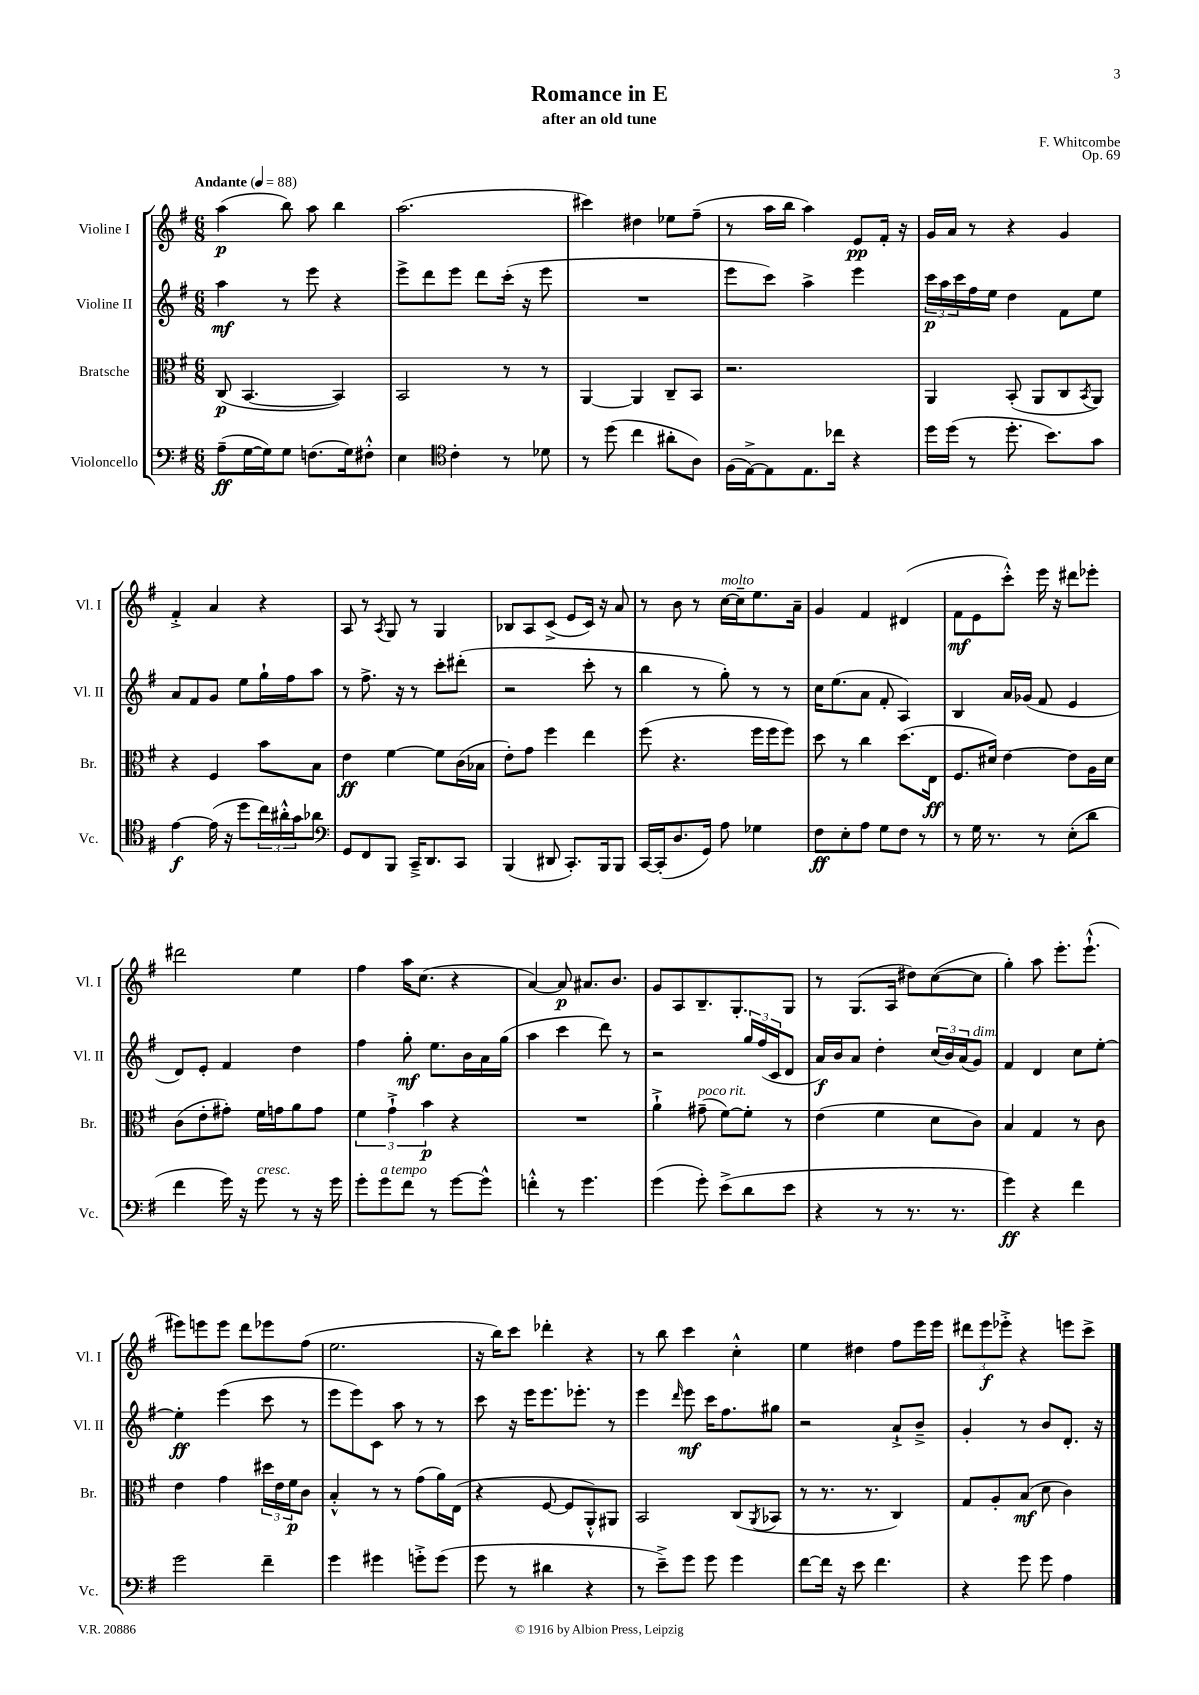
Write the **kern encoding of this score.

**kern	**kern	**kern	**kern
*staff4	*staff3	*staff2	*staff1
*clefF4	*clefC3	*clefG2	*clefG2
*k[f#]	*k[f#]	*k[f#]	*k[f#]
*M6/8	*M6/8	*M6/8	*M6/8
*MM88	*MM88	*MM88	*MM88
(8A~\L	(8C/	4aa\	(4aa\
[16G\L	[4.BB/	.	.
16G\]J)	.	.	.
8G\J	.	8r	8bb\)
(8.F\L	.	8eee\	8aa\
.	4BB/])	4r	4bb\
16G\k)	.	.	.
8F#'^^\J	.	.	.
=	=	=	=
4E\	2BB/	8eee^\L	(2.aa\
.	.	8ddd\	.
*clefC4	*	*	*
4c'\	.	8eee\J	.
.	.	8ddd\L	.
8r	8r	(16ccc'\Jk	.
.	.	16r	.
8d-\	8r	8eee\	.
=	=	=	=
8r	[4AA/	2.r	4ccc#\)
(8dd\	.	.	.
4cc\	4AA/]	.	4dd#\
8a#'\L	8C~/L	.	8ee-\L
8A\J)	8BB/J	.	(8ff#~\J
=	=	=	=
(16F#\LL	2.r	8eee\L	8r
[16E^\J)	.	.	.
8E\]	.	8ccc\J)	16aa\LL
.	.	.	16bb\JJ
8.E\	.	4aa^\	4aa\)
16cc-\Jk	.	.	.
4r	.	4eee\	8e/L
.	.	.	16f#'/Jk
.	.	.	16r
=	=	=	=
16dd\LL	4AA/	24ccc\LL	16g/LL
.	.	24aa\	.
(16dd\JJ	.	.	16a/JJ
.	.	24ccc\	.
8r	.	16ff#\	8r
.	.	16ee\JJ	.
8.dd'\	(8BB'/	4dd\	4r
.	8AA/L	.	.
8.b\L)	.	.	.
.	8C/	8f#\L	4g/
.	8qBB/	.	.
8g\J	8AA/J)	8ee\J	.
=	=	=	=
[4e\	4r	8a/L	4f#'^/
.	.	8f#/	.
(16e\]	4F#/	8g/J	4a/
16r	.	.	.
8dd\L	.	8ee\L	.
24cc\L)	8b\L	16gg`\L	4r
24a#'^^\	.	.	.
.	.	16ff#\J	.
24g\J	.	.	.
8a-\J	8B\J	8aa\J	.
=	=	=	=
*clefF4	*	*	*
8GG/L	4e\	8r	8A/
8FF#/	.	8.ff#^\	8r
.	.	.	8qA/
8BBB/J	[4f#\	.	8G/
.	.	16r	.
16CC~^/LK	.	8r	8r
8.DD/	.	.	.
.	8f#\]L	8ccc'\L	4G/
8CC/J	(16c\L	(8ddd#'\J	.
.	16B-\JJ	.	.
=	=	=	=
(4BBB/	8e'\L)	2r	8B-/L
.	8g\J	.	8A/
8DD#/	4ff#\	.	(8c^/J
8.CC'/L)	.	.	8e/L
.	4ee\	8ccc'\	16c/Jk)
16BBB/k	.	.	16r
8BBB/J	.	8r	8a/
=	=	=	=
[16CC/LL	(8ff#\	4bb\	8r
(16CC'/]J	.	.	.
8.D/	4.r	.	8b\
.	.	8r	8r
16GG/Jk)	.	.	.
8A\	.	8gg'\)	[16cc\LL
.	.	.	16cc~\]J
4G-\	16ff#\LL	8r	8.ee\
.	16ff#\J	.	.
.	8ff#\J)	8r	.
.	.	.	16a~\Jk
=	=	=	=
8F#\L	8dd\	16cc\LK	4g/
.	.	(8.ee\	.
8E'\	8r	.	.
8A\J	4cc\	8a\J	4f#/
8G\L	.	8f#'/	.
8F#\J	(8.dd\L	4A/)	(4d#/
8r	.	.	.
.	16E\Jk	.	.
=	=	=	=
8r	8.F#/L	4B/	8f#\L
16G\	.	.	8e\
8.r	16d#/Jk)	.	.
.	[4e\	16a/LL	8ccc'^^\J)
.	.	(16g-/JJ	.
8r	.	8f#/	16eee\
.	.	.	16r
(8E'\L	8e\]L	4e/	8ddd#\L
8d\J	16A\L	.	8eee-'\J
.	16d#\JJ	.	.
=	=	=	=
4f#\	(8c\L	8d/L)	2ddd#\
.	8e'\	8e'/J	.
16g\)	8g#'\J)	4f#/	.
16r	.	.	.
8g\	16f#\LL	.	.
.	16g\J	.	.
8r	8a\	4dd\	4ee\
16r	8g\J	.	.
16g\	.	.	.
=	=	=	=
8g'\L	6f#\	4ff#\	4ff#\
8g\	.	.	.
.	6g`^\	.	.
8f#\J	.	8gg'\	16aa\LK
.	.	.	(8.cc\J
.	6b\	.	.
8r	.	8.ee\L	.
[8g\L	4r	.	4r
.	.	16b\L	.
8g^^\]J	.	16a\	.
.	.	(16gg\JJ	.
=	=	=	=
4f'^^\	2.r	4aa\	[4a/)
8r	.	4ccc\	8a/]
4.g\	.	.	8.a#/L
.	.	8ddd\)	.
.	.	.	8.b/J
.	.	8r	.
=	=	=	=
(4g\	4a`^\	2r	8g/L
.	.	.	8A/
8g'\)	(8g#~\	.	8.B~/
(8e^\L	[8f#\L)	.	.
.	.	.	8.G'/
8d\	8f#'\]J	24gg/LL	.
.	.	(24ff#/	.
.	.	24c/J	.
8e\J	8r	8d/J	8G/J
=	=	=	=
4r	(4e\	16a/LL)	8r
.	.	16b/J	.
.	.	8a/J	(8.G/L
8r	4f#\	4dd'\	.
.	.	.	16A/Jk
8.r	.	.	8dd#\L)
.	8d\L	(24cc/LL	([8cc\
.	.	24b/)	.
8.r	.	.	.
.	.	(24a/J	.
.	8c\J)	8g/J)	8cc\]J
=	=	=	=
4g\)	4B/	4f#/	4gg'\)
4r	4G/	4d/	8aa\
.	.	.	8.eee'\L
4f#\	8r	8cc\L	.
.	.	.	(8.eee`^^\J
.	8c\	[8ee'\J	.
=	=	=	=
2g\	4e\	4ee'\]	8eee#\L)
.	.	.	8eee\
.	4g\	(4eee\	8eee\J
.	.	.	8ddd\L
4f#~\	24dd#\LL	8ccc\	8eee-\
.	24e\	.	.
.	24f#\J	.	.
.	8c\J	8r	(8ff#\J
=	=	=	=
4g\	4B'^^/	8eee\L	2.ee\
.	.	8eee\)	.
4g#\	8r	8c\J	.
.	8r	8aa\	.
8g'^\L	(8g\L	8r	.
(8g\J	16a\L)	8r	.
.	(16E\JJ	.	.
=	=	=	=
8g\	4r	8ccc\	16r
.	.	.	16bb\LK)
8r	.	16r	8ccc\J
.	.	16eee\LK	.
4d#\	[8F#/	8.eee\	4ddd-'\
.	8F#/]L	.	.
.	.	8.eee-'\J	.
4r	8AA'^^/)	.	4r
.	8AA#/J	8r	.
=	=	=	=
8r	2BB/	4eee\	8r
8e~^\L)	.	.	8bb\
.	.	16qqddd/	.
8g\J	.	8eee\	4ccc\
8g\	.	16ccc\LK	.
.	.	8.ff#\	.
4g\	(8C/L	.	4cc'^^\
.	8qAA/	.	.
.	8BB-/J	8gg#\J	.
=	=	=	=
[8f#\L	8r	2r	4ee\
16f#\]Jk	8.r	.	.
16r	.	.	.
8e\	.	.	4dd#\
.	8.r	.	.
4.f#\	.	.	.
.	4C/)	8a`^/L	8ff#\L
.	.	8b~^/J	16eee\L
.	.	.	16eee\JJ
=	=	=	=
4r	8G/L	4g'/	12ddd#\L
.	.	.	12eee\
.	8A'/	.	.
.	.	.	12eee-'^\J
8g\	(8B/J	8r	4r
8g\	8d\	8b/L	.
4A\	4c\)	8.d'/J	8eee\L
.	.	.	8ccc^\J
.	.	16r	.
==	==	==	==
*-	*-	*-	*-
